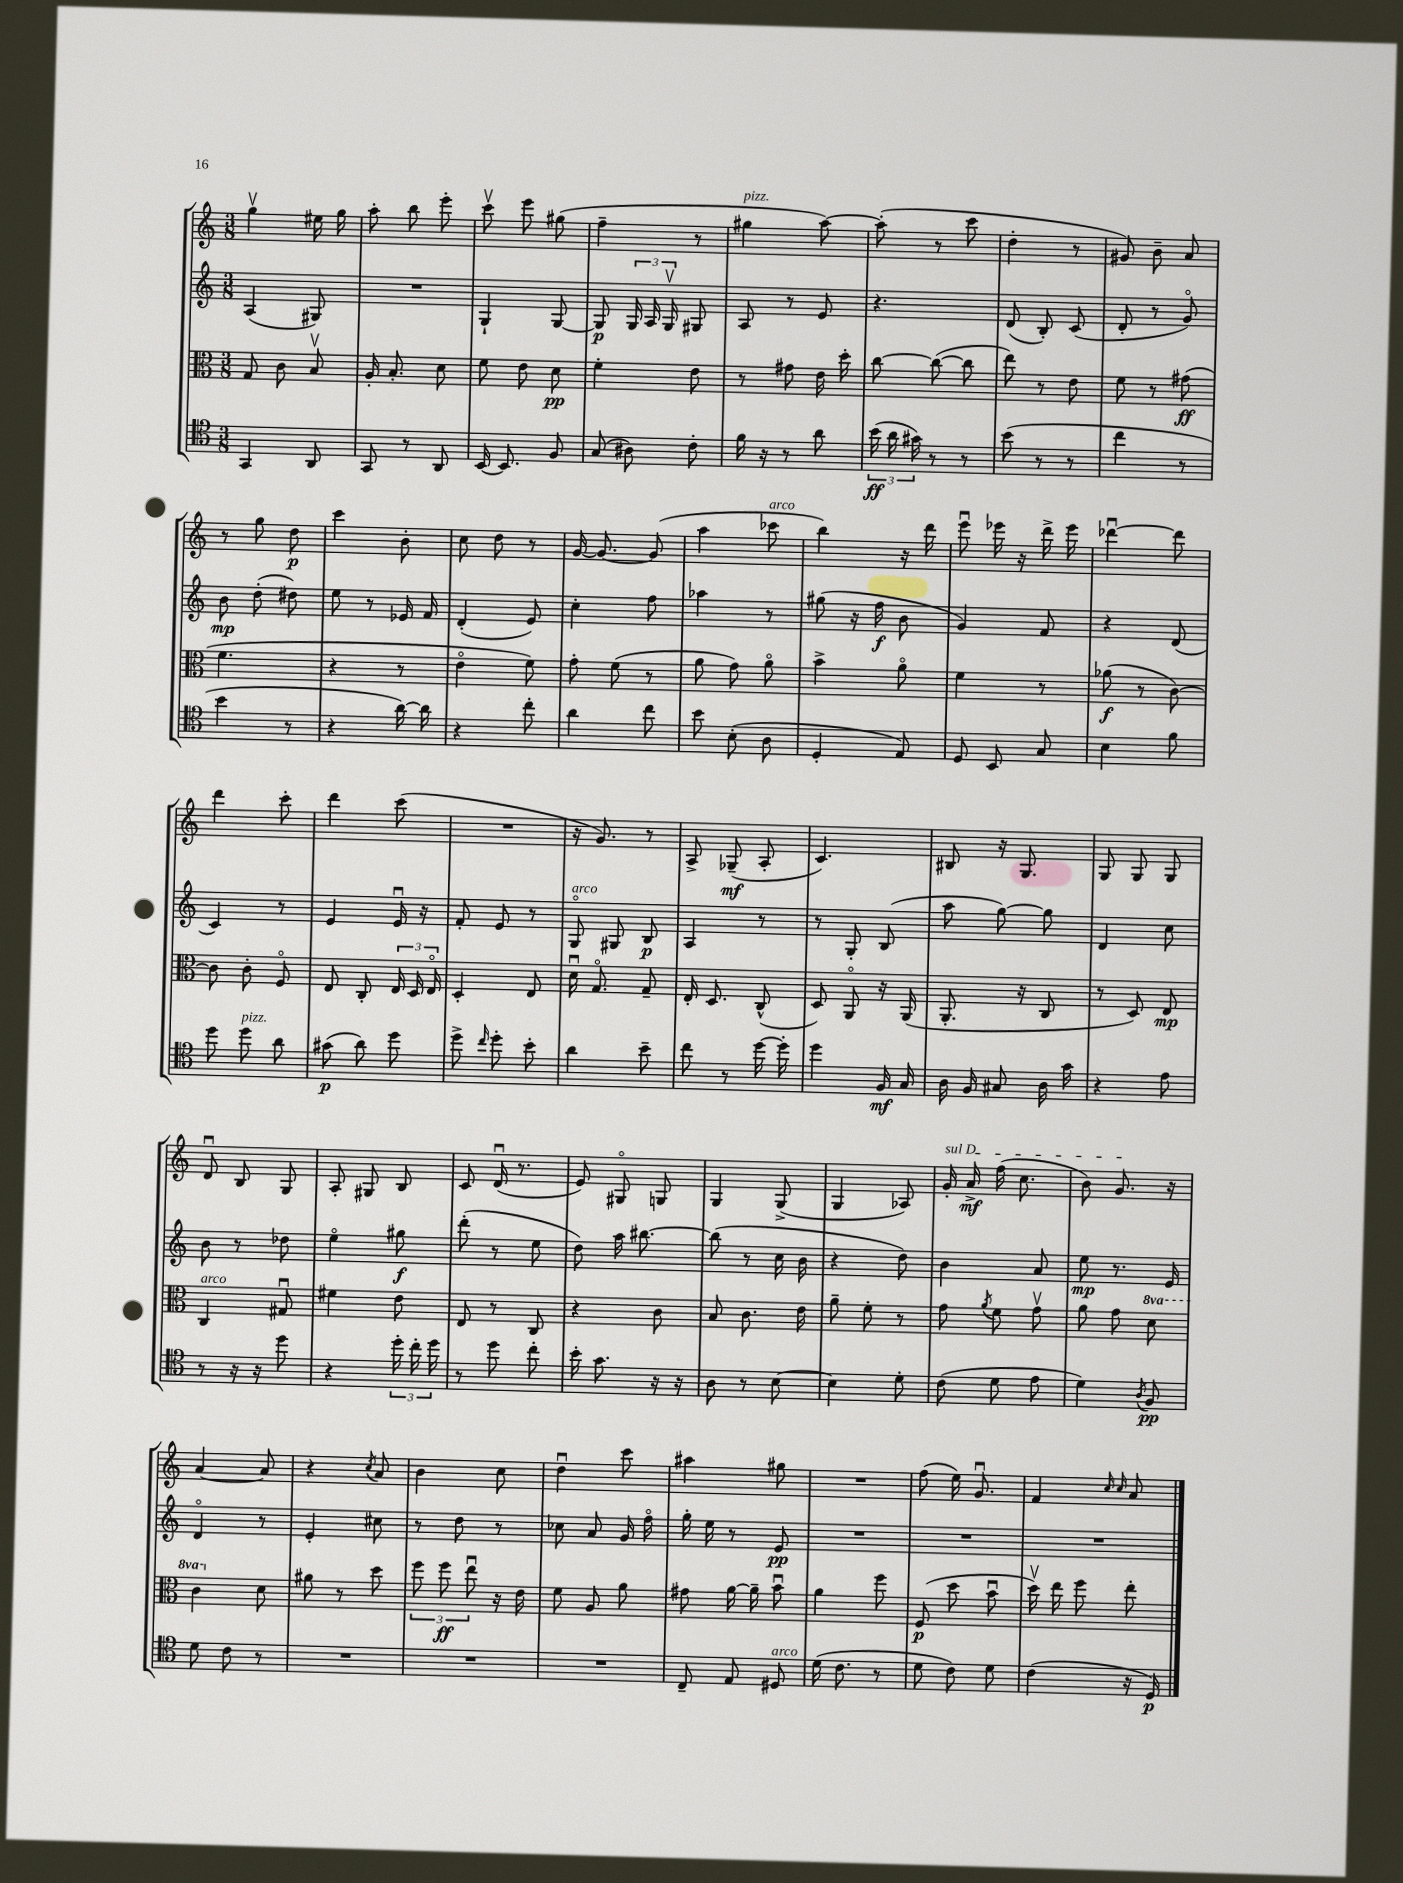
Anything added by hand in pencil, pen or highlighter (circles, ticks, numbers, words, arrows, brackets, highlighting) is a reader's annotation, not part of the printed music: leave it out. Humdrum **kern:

**kern	**dynam	**kern	**dynam	**kern	**dynam	**kern	**dynam
*part4	*part4	*part3	*part3	*part2	*part2	*part1	*part1
*staff4	*staff4	*staff3	*staff3	*staff2	*staff2	*staff1	*staff1
*clefC4	*	*clefC3	*	*clefG2	*	*clefG2	*
*k[]	*	*k[]	*	*k[]	*	*k[]	*
*M3/8	*	*M3/8	*	*M3/8	*	*M3/8	*
=14	=14	=14	=14	=14	=14	=14	=14
4GG/	.	8G/	.	(4A/	.	4ggv\	.
.	.	8c\	.	.	.	.	.
8AA/	.	8Bv/	.	8G#X/)	.	16ee#X\	.
.	.	.	.	.	.	16gg\	.
=15	=15	=15	=15	=15	=15	=15	=15
8GG/	.	16A'/	.	4.r	.	8aa'\	.
.	.	8.B'/	.	.	.	.	.
8r	.	.	.	.	.	8bb\	.
8AA/	.	8d\	.	.	.	8eee'\	.
=16	=16	=16	=16	=16	=16	=16	=16
[16BB/	.	8f\	.	4G`/	.	8cccv\	.
8.BB/]	.	.	.	.	.	.	.
.	.	8e\	.	.	.	8eee\	.
8F/	.	8d\	pp	[8G/	.	(8gg#X\	.
=17	=17	=17	=17	=17	=17	=17	=17
(8G/	.	4f'\	.	8G/]	p	4ff~\	.
8A#X\)	.	.	.	24G/	.	.	.
.	.	.	.	24A/	.	.	.
.	.	.	.	24Gv/	.	.	.
8c'\	.	8e\	.	8G#X/	.	8r	.
=18	=18	=18	=18	=18	=18	=18	=18
!	!	!	!	!	!	!LO:TX:a:i:t=pizz.	!
16f\	.	8r	.	8A/	.	4gg#X\	.
16r	.	.	.	.	.	.	.
8r	.	8g#X\	.	8r	.	.	.
8a\	.	16e\	.	8e/	.	[8aa\)	.
.	.	16dd'\	.	.	.	.	.
=19	=19	=19	=19	=19	=19	=19	=19
(24b\	ff	[8cc\	.	4.r	.	(8aa'\]	.
24a\	.	.	.	.	.	.	.
24g#X\)	.	.	.	.	.	.	.
8r	.	(8cc\_	.	.	.	8r	.
8r	.	8cc\]	.	.	.	8ccc\	.
=20	=20	=20	=20	=20	=20	=20	=20
(8b\	.	8ee\)	.	(8d/	.	4dd'\	.
8r	.	8r	.	8B'/)	.	.	.
8r	.	8e\	.	(8c/	.	8r	.
=21	=21	=21	=21	=21	=21	=21	=21
4cc\	.	8f\	.	8d'/	.	8g#X/)	.
.	.	8r	.	8r	.	8b~\	.
8r	.	(8g#X\	ff	8g/)	.	8a/	.
!!LO:LB:g=z
=22	=22	=22	=22	=22	=22	=22	=22
4b\	.	4.f\	.	8b\	mp	8r	.
.	.	.	.	(8dd'\	.	8gg\	.
8r	.	.	.	8dd#X\)	.	8dd\	p
=23	=23	=23	=23	=23	=23	=23	=23
4r	.	4r	.	8ee\	.	4ccc\	.
.	.	.	.	8r	.	.	.
[16a\)	.	8r	.	16e-X/	.	8b'\	.
16a\]	.	.	.	16f/	.	.	.
=24	=24	=24	=24	=24	=24	=24	=24
4r	.	4e\	.	(4d'/	.	8cc\	.
.	.	.	.	.	.	8dd\	.
8cc'\	.	8f\)	.	8e/)	.	8r	.
=25	=25	=25	=25	=25	=25	=25	=25
4a\	.	8g'\	.	4cc'\	.	[16g/	.
.	.	.	.	.	.	8.g/_	.
.	.	(8f\	.	.	.	.	.
8cc\	.	8r	.	8ff\	.	(8g/]	.
=26	=26	=26	=26	=26	=26	=26	=26
8b\	.	8a\	.	4aa-X\	.	4aa\	.
(8B'\	.	8g\)	.	.	.	.	.
!	!	!	!	!	!	!LO:TX:a:i:t=arco	!
8A\	.	8a\	.	8r	.	8ccc-X\	.
=27	=27	=27	=27	=27	=27	=27	=27
4D'/	.	4b^\	.	(8gg#X\	.	4bb\)	.
.	.	.	.	16r	.	.	.
.	.	.	.	16ff\	f	.	.
8E/)	.	8a\	.	8b\	.	16r	.
.	.	.	.	.	.	16ddd\	.
=28	=28	=28	=28	=28	=28	=28	=28
8D/	.	4f\	.	4g/)	.	8eeeu\	.
8BB/	.	.	.	.	.	16eee-X\	.
.	.	.	.	.	.	16r	.
8G/	.	8r	.	8f/	.	16ddd^\	.
.	.	.	.	.	.	16eee-\	.
=29	=29	=29	=29	=29	=29	=29	=29
4B\	.	(8a-X\	f	4r	.	[4ddd-Xu\	.
.	.	8r	.	.	.	.	.
8f\	.	[8c\)	.	(8d/	.	8ddd-\]	.
!!LO:LB:g=z
=30	=30	=30	=30	=30	=30	=30	=30
8dd\	.	8c\]	.	4c/)	.	4ddd\	.
!LO:TX:a:i:t=pizz.	!	!	!	!	!	!	!
8dd\	.	8c'\	.	.	.	.	.
8a\	.	8F/	.	8r	.	8ccc'\	.
=31	=31	=31	=31	=31	=31	=31	=31
(8g#X\	p	8E/	.	4e/	.	4ddd\	.
8a\)	.	8C'/	.	.	.	.	.
8dd\	.	24E/	.	16eu/	.	(8ccc\	.
.	.	24D/	.	.	.	.	.
.	.	.	.	16r	.	.	.
.	.	24E/	.	.	.	.	.
=32	=32	=32	=32	=32	=32	=32	=32
8dd^\	.	4D'/	.	8f'/	.	4.r	.
16qqcc/	.	.	.	.	.	.	.
8dd'\	.	.	.	8e/	.	.	.
8b'\	.	8E/	.	8r	.	.	.
=33	=33	=33	=33	=33	=33	=33	=33
!	!	!	!	!LO:TX:a:i:t=arco	!	!	!
4a\	.	16du\	.	8G/	.	16r	.
.	.	8.G/	.	.	.	8.g/)	.
.	.	.	.	8G#X/	.	.	.
8b~\	.	8G~/	.	8B/	p	8r	.
=34	=34	=34	=34	=34	=34	=34	=34
8cc\	.	16E'/	.	4A/	.	8A^/	.
.	.	8.D/	.	.	.	.	.
8r	.	.	.	.	.	(8G-X~/	mf
[16dd\	.	(8C^^/	.	8r	.	8A'/	.
16dd'\]	.	.	.	.	.	.	.
=35	=35	=35	=35	=35	=35	=35	=35
4dd\	.	8D/)	.	8r	.	4.c/)	.
.	.	8AA/	.	8G'/	.	.	.
16F/	mf	16r	.	(8B/	.	.	.
16G/	.	(16AA/	.	.	.	.	.
=36	=36	=36	=36	=36	=36	=36	=36
16A\	.	8.AA'/	.	8aa\	.	8B#X/	.
16F/	.	.	.	.	.	.	.
8G#X/	.	.	.	[8gg\)	.	16r	.
.	.	16r	.	.	.	8.G/	.
16A\	.	8C/	.	8gg\]	.	.	.
16g\	.	.	.	.	.	.	.
=37	=37	=37	=37	=37	=37	=37	=37
4r	.	8r	.	4d/	.	8G/	.
.	.	8D/)	.	.	.	8G/	.
8e\	.	8E/	mp	8cc\	.	8G/	.
!!LO:LB:g=z
=38	=38	=38	=38	=38	=38	=38	=38
!	!	!LO:TX:a:i:t=arco	!	!	!	!	!
8r	.	4C/	.	8b\	.	8du/	.
16r	.	.	.	8r	.	8B/	.
16r	.	.	.	.	.	.	.
8dd\	.	8G#Xu/	.	8dd-X\	.	8G/	.
=39	=39	=39	=39	=39	=39	=39	=39
4r	.	4f#X\	.	4ee\	.	8A'/	.
.	.	.	.	.	.	8G#X/	.
24dd'\	.	8e\	.	8gg#X\	f	8B/	.
24cc'\	.	.	.	.	.	.	.
24dd\	.	.	.	.	.	.	.
=40	=40	=40	=40	=40	=40	=40	=40
8r	.	8E/	.	(8ddd'\	.	8c/	.
8dd\	.	8r	.	8r	.	(16du/	.
.	.	.	.	.	.	8.r	.
8cc'\	.	8C/	.	8ee\	.	.	.
=41	=41	=41	=41	=41	=41	=41	=41
16b'\	.	4r	.	8dd\)	.	8e/)	.
8.g\	.	.	.	.	.	.	.
.	.	.	.	16aa\	.	8G#X/	.
.	.	.	.	[8.bb#X\	.	.	.
16r	.	8c\	.	.	.	8Gn/	.
16r	.	.	.	.	.	.	.
=42	=42	=42	=42	=42	=42	=42	=42
8A\	.	8B/	.	(8bb#\]	.	4G/	.
8r	.	8.c\	.	8r	.	.	.
[8B\	.	.	.	16cc\	.	(8G^/	.
.	.	16e\	.	16b\	.	.	.
=43	=43	=43	=43	=43	=43	=43	=43
4B\]	.	8a~\	.	4r	.	4G/	.
.	.	8f'\	.	.	.	.	.
8d'\	.	8r	.	8dd\)	.	8A-X/)	.
=44	=44	=44	=44	=44	=44	=44	=44
!	!	!	!	!	!	!LO:TX:a:i:t=sul D	!
(8c\	.	8g\	.	4b\	.	16g'/	.
.	.	.	.	.	.	16a^/	mf
.	.	8qa/	.	.	.	.	.
8d\	.	8f\	.	.	.	(16ff\	.
.	.	.	.	.	.	8.cc\	.
8e\	.	8gv\	.	8a/	.	.	.
=45	=45	=45	=45	=45	=45	=45	=45
4d\)	.	8a\	.	8ee\	mp	8b\)	.
.	.	8g\	.	8.r	.	8.g/	.
8qA/	.	.	.	.	.	.	.
*	*	*8va	*	*	*	*	*
8F/	pp	8dd\	.	.	.	.	.
.	.	.	.	16e/	.	16r	.
!!LO:LB:g=z
=46	=46	=46	=46	=46	=46	=46	=46
8d\	.	4cc\	.	4d/	.	[4a/	.
8c\	.	.	.	.	.	.	.
*	*	*X8va	*	*	*	*	*
8r	.	8d\	.	8r	.	8a/]	.
=47	=47	=47	=47	=47	=47	=47	=47
4.r	.	8a#X\	.	4e'/	.	4r	.
.	.	8r	.	.	.	.	.
.	.	.	.	.	.	8qcc/	.
.	.	8dd\	.	8cc#X\	.	8a/	.
=48	=48	=48	=48	=48	=48	=48	=48
4.r	.	12ff\	.	8r	.	4b\	.
.	.	12ff\	ff	.	.	.	.
.	.	.	.	8dd\	.	.	.
.	.	12eeu\	.	.	.	.	.
.	.	16r	.	8r	.	8cc\	.
.	.	16e\	.	.	.	.	.
=49	=49	=49	=49	=49	=49	=49	=49
4.r	.	8f\	.	8cc-X\	.	4ddu\	.
.	.	8A/	.	8a/	.	.	.
.	.	8a\	.	16g/	.	8ccc\	.
.	.	.	.	16ff\	.	.	.
=50	=50	=50	=50	=50	=50	=50	=50
8C~/	.	8g#X\	.	16gg'\	.	4aa#X\	.
.	.	.	.	16ee\	.	.	.
8E/	.	[16a\	.	8r	.	.	.
.	.	16a~\]	.	.	.	.	.
!LO:TX:a:i:t=arco	!	!	!	!	!	!	!
8D#X/	.	8bu\	.	8e/	pp	8gg#X\	.
=51	=51	=51	=51	=51	=51	=51	=51
(16d\	.	4a\	.	4.r	.	4.r	.
8.c\	.	.	.	.	.	.	.
8r	.	8ff\	.	.	.	.	.
=52	=52	=52	=52	=52	=52	=52	=52
8d\	.	(8F/	p	4.r	.	(8ff\	.
8c\)	.	8dd\	.	.	.	16ee\)	.
.	.	.	.	.	.	8.gu/	.
8d\	.	8bu\	.	.	.	.	.
=53	=53	=53	=53	=53	=53	=53	=53
(4c\	.	16ddv\)	.	4.r	.	4f/	.
.	.	16ee\	.	.	.	.	.
.	.	8ff\	.	.	.	.	.
.	.	.	.	.	.	16qqcc/	.
.	.	.	.	.	.	16qqcc/	.
16r	.	8ee'\	.	.	.	8a/	.
16D/)	p	.	.	.	.	.	.
==	==	==	==	==	==	==	==
*-	*-	*-	*-	*-	*-	*-	*-
